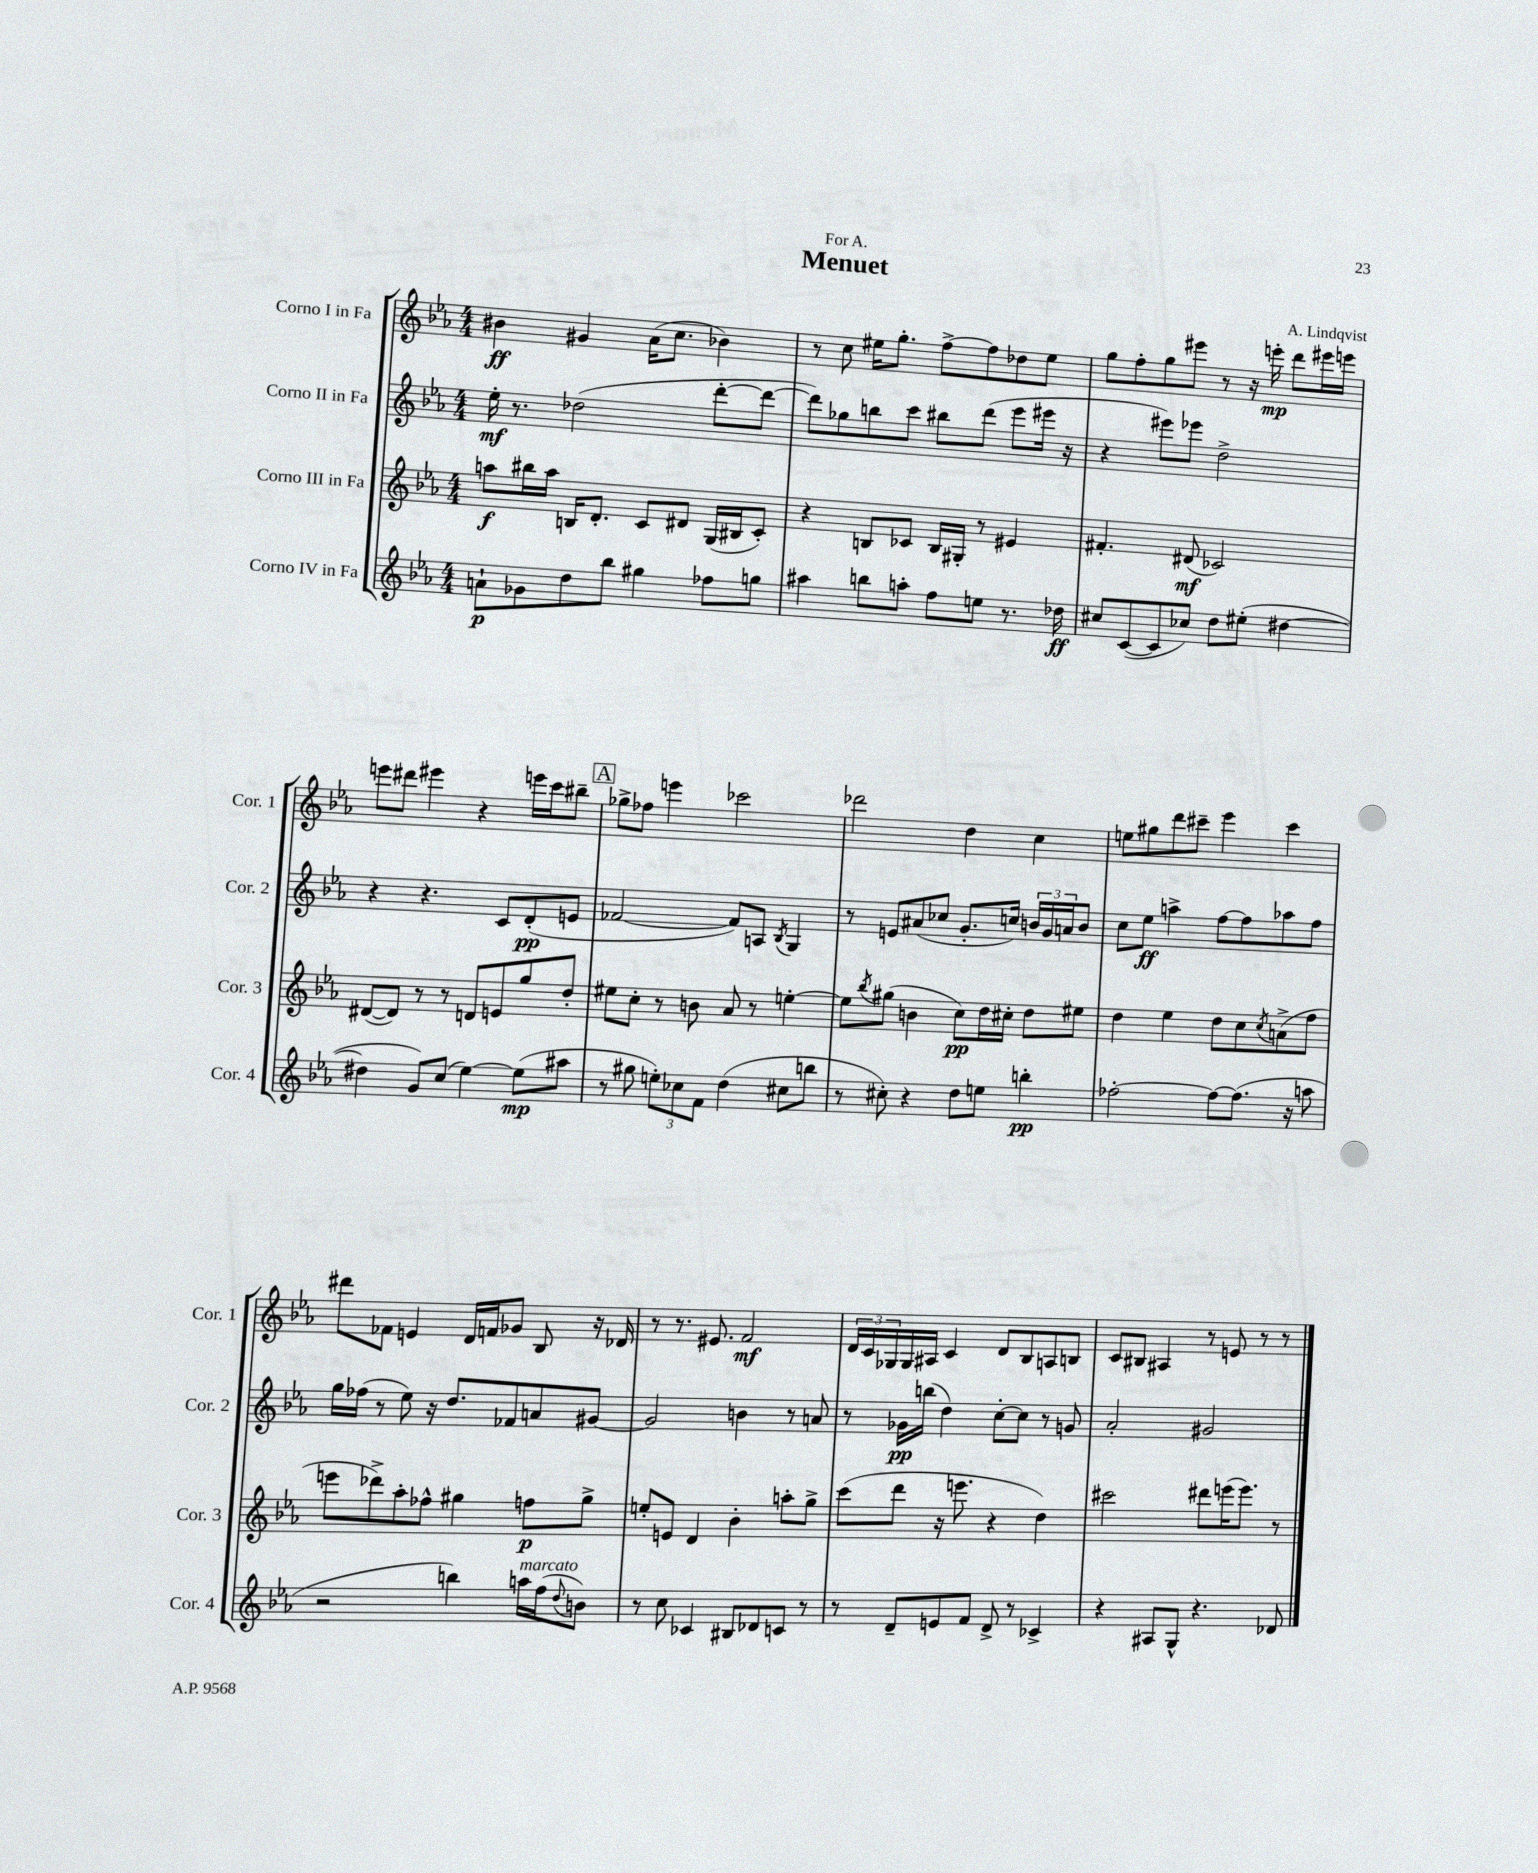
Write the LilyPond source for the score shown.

\header { title = "Menuet" composer = "A. Lindqvist" dedication = "For A." }
<<
\new StaffGroup <<
\new Staff = "s0" \with { instrumentName = "Corno I in Fa" shortInstrumentName = "Cor. 1" } {
    \clef treble \key ees \major \numericTimeSignature \time 4/4
    bis'4\ff gis'4 aes'16( c''8. bes'4) |
    r8 c''8 eis''16 g''8.-. f''8~-> f''8 des''8 eis''8 |
    g''8 f''8-. g''8 eis'''8 r8 r16 e'''16-.\mp d'''8 eis'''16 e'''16 |
    e'''8 dis'''8 eis'''4 r4 e'''16 c'''16 bis''8-- |
    \mark \markup { \box "A" } ges''8-> fes''8 e'''4 ces'''2 |
    des'''2 d''4 c''4 |
    e''8 gis''8 d'''8 cis'''8-- ees'''4 cis'''4 |
    dis'''8 fes'8 e'4 d'16 f'16 ges'8 bes8 r16 des'16 |
    r8 r8. eis'8. f'2\mf |
    \tuplet 3/2 { d'16 c'16 ges16 } ges16 ais16 c'4 d'8 bes8 a8 b8 |
    c'8 bis8 ais4 r8 e'8 r8 r8 \bar "|." |
}
\new Staff = "s1" \with { instrumentName = "Corno II in Fa" shortInstrumentName = "Cor. 2" } {
    \clef treble \key ees \major \numericTimeSignature \time 4/4
    ees''16-.\mf r8. des''2( d'''8~-. d'''8~ |
    d'''8) ges''8 b''8 c'''8 bis''8 d'''8( ees'''8 eis'''16 r16 |
    r4 eis'''8) ees'''8 d''2-> |
    r4 r4. c'8 d'8-.\pp( e'8 |
    \mark \markup { \box "A" } fes'2~ fes'8) a8 \acciaccatura { bes8 } g4 |
    r8 e'8 ais'8( ces''8 g'8.-. c''16) \tuplet 3/2 { b'16 g'16 a'16 } b'8 |
    c''8 ees''8\ff a''4-> f''8~ f''8 aes''8 f''8 |
    g''16 fes''16( r8 ees''8) r16 d''8. fes'8 a'8 gis'8~ |
    gis'2 b'4 r8 a'8 |
    r8 ges'16\pp b''16( d''4) c''8~-. c''8 r8 g'8 |
    aes'2-. gis'2 \bar "|." |
}
\new Staff = "s2" \with { instrumentName = "Corno III in Fa" shortInstrumentName = "Cor. 3" } {
    \clef treble \key ees \major \numericTimeSignature \time 4/4
    a''8\f bis''16 a''16 b16 d'8.-. c'8 dis'8 g16( bis16 c'8-.) |
    r4 b8 ces'8 b16 gis16-. r8 eis'4 |
    fis'4.-. dis'8\mf( ces'2) |
    dis'8~( dis'8) r8 r8 d'8 e'8 g''8 d''8-. |
    \mark \markup { \box "A" } eis''8 c''8-. r8 b'8 aes'8 r8 e''4~-. |
    e''8 \acciaccatura { bes''8 } gis''8( b'4 c''8\pp) d''16 cis''16-. d''8 eis''8 |
    d''4 ees''4 d''8 c''8 \acciaccatura { c''8 } a'8->( f''8 |
    e'''8 des'''8->) aes''8-. fes''8-^ gis''4 f''8\p gis''8-> |
    e''8-. e'8 d'4 bes'4-. a''8-. g''8-> |
    c'''8( d'''8 r16 e'''8. r4 d''4) |
    cis'''2 dis'''8 e'''16( e'''8.) r8 \bar "|." |
}
\new Staff = "s3" \with { instrumentName = "Corno IV in Fa" shortInstrumentName = "Cor. 4" } {
    \clef treble \key ees \major \numericTimeSignature \time 4/4
    a'8-!\p ges'8 d''8 bes''8 gis''4 fes''8 g''8 |
    ais''4 b''8 a''8-. f''8 e''8 r8. des''16\ff |
    cis''8 c'8~( c'8 ces''8) d''8 eis''8-.( dis''4~ |
    dis''4 g'8) c''8( ees''4~) ees''8\mp( ais''8 |
    \mark \markup { \box "A" } r8 gis''8 \tuplet 3/2 { e''8-.) ces''8 f'8 } d''4( cis''8 b''8 |
    r8 cis''8-.) r4 d''8 e''8 b''4-.\pp |
    fes''2~-. fes''8~ fes''8.( r16 a''8 |
    r2 b''4) a''16^\markup { \italic "marcato" } f''16( \appoggiatura { d''8 } b'8) |
    r8 c''8 ces'4 bis8 des'8 c'8 r8 |
    r8 d'8-- e'8 f'8 d'8-> r8 ces'4-> |
    r4 ais8 g8-^ r4. des'8 \bar "|." |
}
>>
>>
\layout { \context { \Score \remove "Bar_number_engraver" } }
